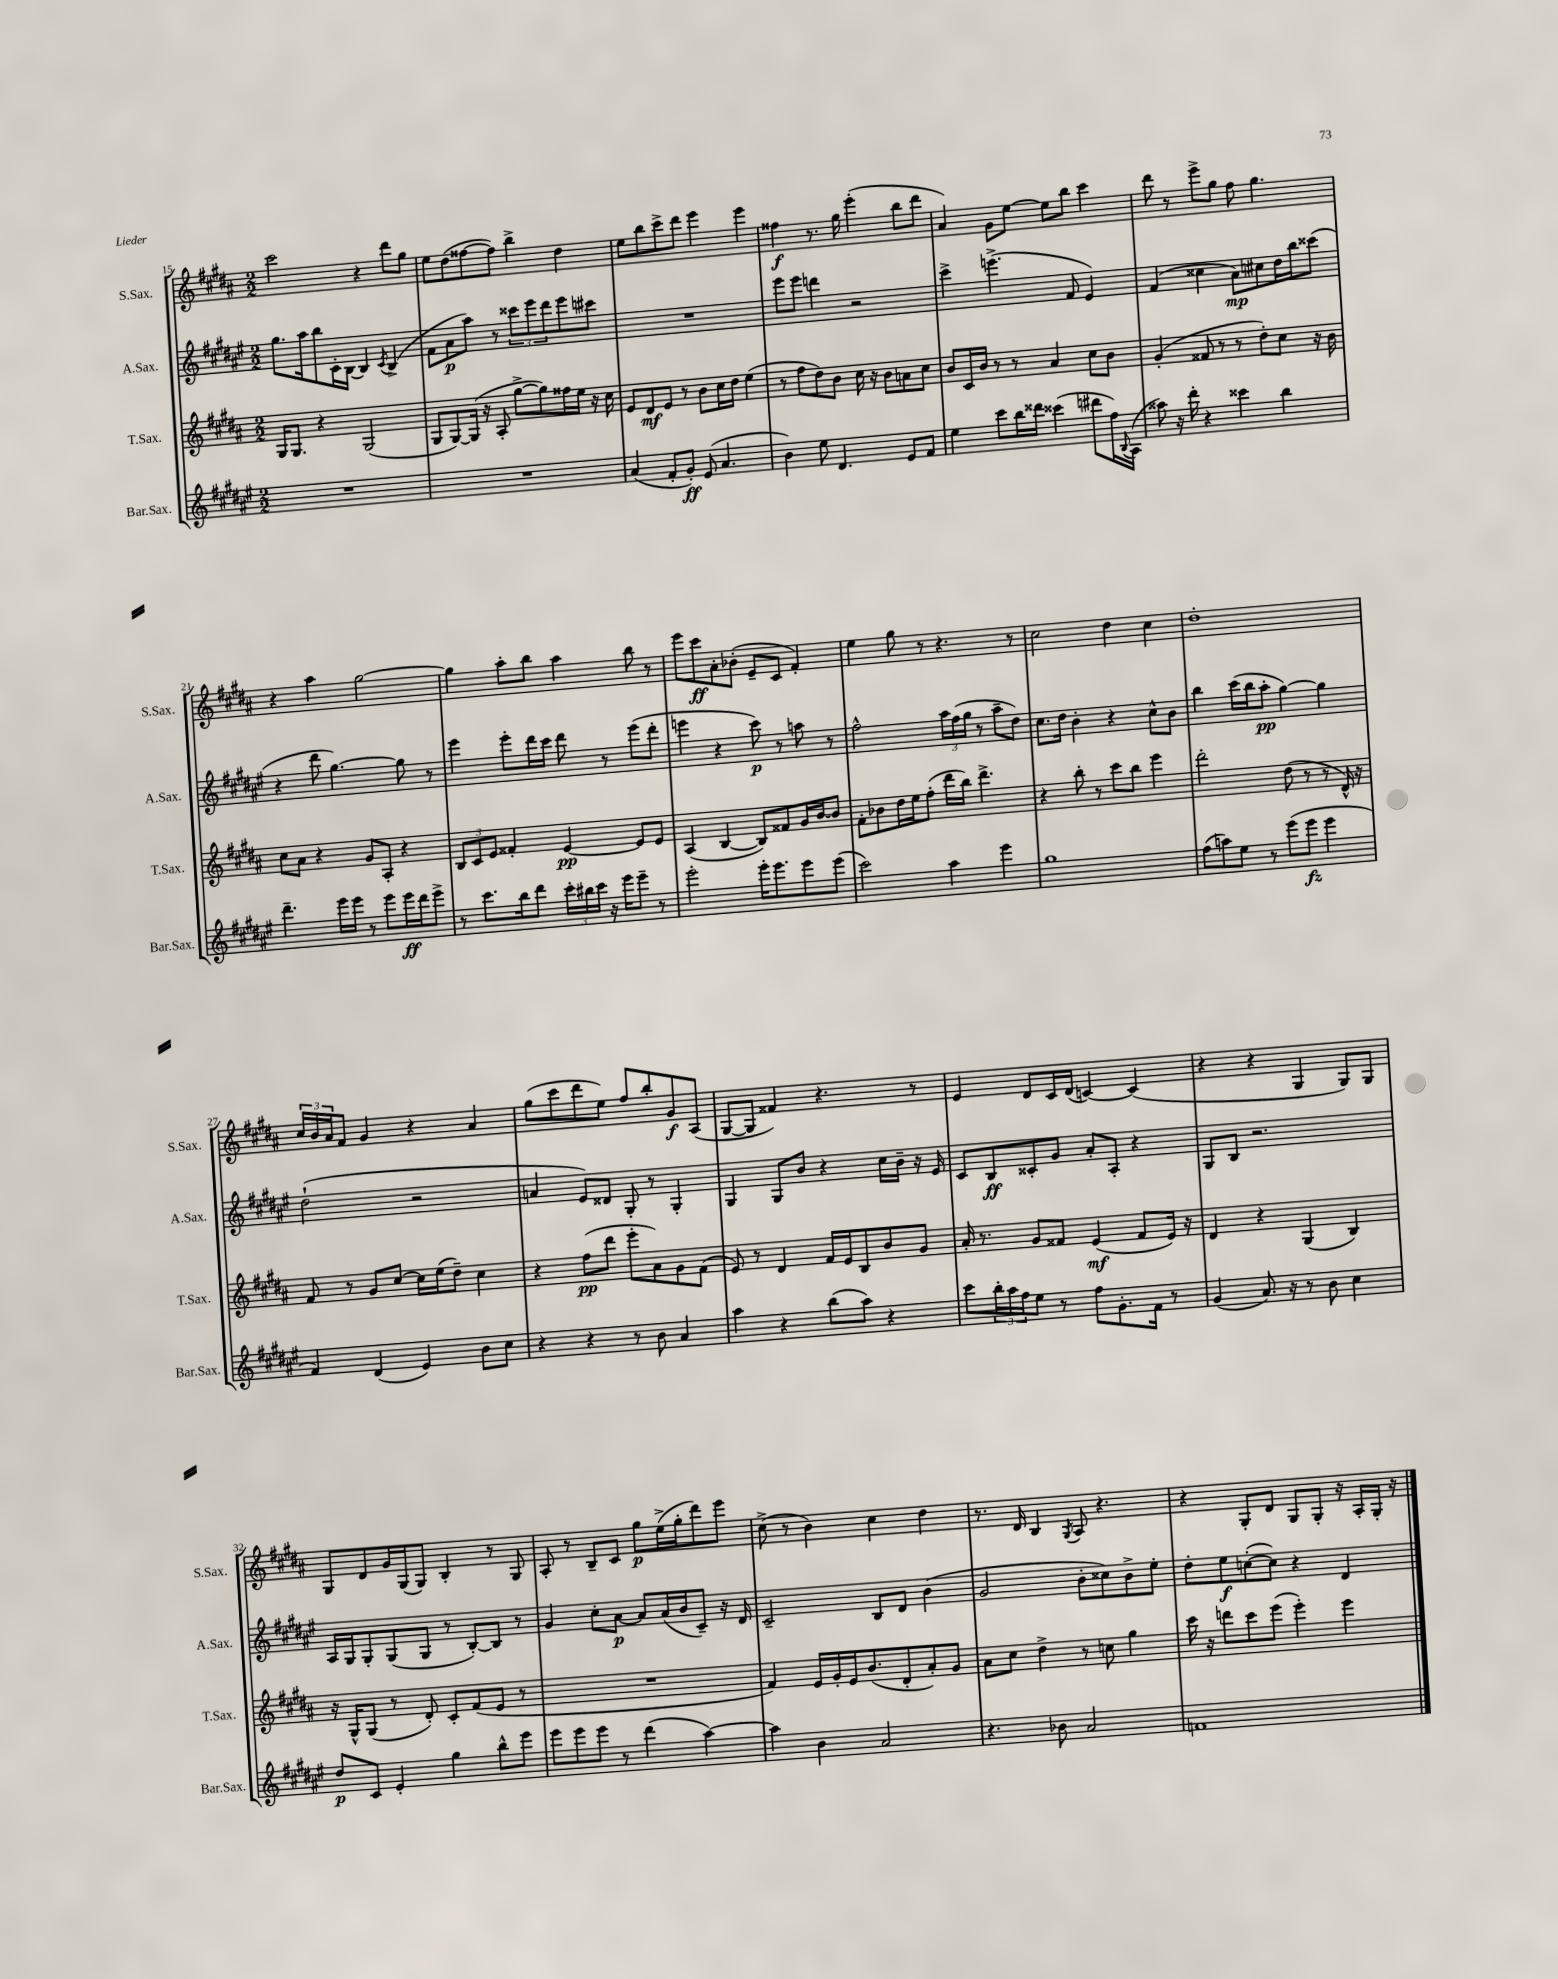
<<
\new StaffGroup <<
\new Staff = "s0" \with { instrumentName = "S.Sax." shortInstrumentName = "S.Sax." } {
    \clef treble \key b \major \numericTimeSignature \time 2/2
    cis'''2 r4 dis'''8 gis''8 |
    e''8 dis''8( fisis''8~ fisis''8) b''4-> dis''4 |
    e''8 b''8 cis'''8-> dis'''8 e'''4 e'''4 |
    fisis''4\f r8. gis''16 e'''4-.( b''8 dis'''8 |
    ais'4) gis'8 e''8~ e''8 b''8 cis'''4 |
    dis'''8 r8 e'''8-> gis''8 fis''8 gis''4. |
    r4 ais''4 gis''2~ |
    gis''4 ais''8-. b''8 ais''4 b''8 r8 |
    e'''8 cis'''8\ff ais'8-. bes'8-.( e'8-- cis'8 fis'4-.) |
    e''4 gis''8 r8 r4. r8 |
    cis''2 dis''4 cis''4 |
    dis''1-. |
    \tuplet 3/2 { cis''16 b'16 ais'16 } fis'8 gis'4 r4 ais'4 |
    gis''8( cis'''8 dis'''8 e''8) fis''8 b''8-. gis'8\f ais8( |
    gis8~ gis8 fisis'4) r4. r8 |
    e'4 dis'8 cis'16 dis'16( c'4~) c'4( |
    r4 r4 gis4 gis8) gis8 |
    gis8 dis'8 gis'16 gis16( gis8) b4-. r8 gis8 |
    ais8-. r8 b8-- cis'8 gis''8\p e''16->( gis''16-. dis'''8) e'''8 |
    cis''8->( r8 b'4) cis''4 dis''4 |
    r8. dis'16 b4 \acciaccatura { gis8 } ais8 r4. |
    r4 gis8-. dis'8 gis8 gis8-. r16 ais16-. gis16-. r16 \bar "|." |
}
\new Staff = "s1" \with { instrumentName = "A.Sax." shortInstrumentName = "A.Sax." } {
    \clef treble \key fis \major \numericTimeSignature \time 2/2
    gis''8. ais''16 b''8 cis'16-. b16~ b4 \acciaccatura { cis'8 } b4->( |
    fis'8 ais'8\p ais''8) r8 \tuplet 3/2 { cisis'''8 eis'''8 dis'''8 } eis'''8 cis'''8 |
    R1 |
    eis'''8 eis'''8 d'''4 r2 |
    cis'''4-> e'''4.->( fis'8 eis'4) |
    fis'4( cisis''4 ais'8\mp) cis''8 dis''16 b''16 cisis'''8( |
    r4 dis'''8 gis''4.~) gis''8 r8 |
    eis'''4 eis'''8-. dis'''16 cis'''16 dis'''8 r8 eis'''8( dis'''8-. |
    e'''4 r4 cis'''8\p) r8 a''8 r8 |
    fis''2-^ \tuplet 3/2 { ais''16 fis''16( gis''16 } r8 ais''8-- dis''8) |
    cis''8. dis''16 b'4-. r4 cis''8-^ b'8 |
    b''4 cis'''16( b''16 ais''8-.\pp gis''4~) gis''4 |
    dis''2-!( r2 |
    a'4 eis'8) disis'8 gis8-. r8 gis4-. |
    gis4 gis8 b'8 r4 cis''16 b'16-- r16 eis'16 |
    cis'8 b8\ff cisis'8-. gis'8 ais'8-. ais8-. r4 |
    gis8 b8 r2. |
    ais16 gis16 gis8-. gis8( gis8 r8 b8~-.) b8 r8 |
    gis'4 cis''8-. ais'8~\p ais'8 ais'16( b'16 cis'8--) r16 dis'16 |
    cis'2-- b8 dis'8 b'4( |
    gis'2 b'8-. cisis''8) b'8-> eis''8-. |
    dis''8-. eis''8\f c''8~-.( c''8) r4 dis'4 \bar "|." |
}
\new Staff = "s2" \with { instrumentName = "T.Sax." shortInstrumentName = "T.Sax." } {
    \clef treble \key b \major \numericTimeSignature \time 2/2
    gis16 gis8. r4 gis2( |
    gis8 gis8~) gis16( r16 ais8-. gis''8~-> gis''8) fisis''16 e''16 r16 cis''16 |
    e'8 dis'8\mf e'8 r8 b'8 cis''16 dis''16 e''4( |
    r8 fis''8 dis''8) b'8 cis''16 r16 b'8 a'8 cis''8 |
    b'8 cis'16 b'16 r8 r8 ais'4 cis''8 b'8 |
    gis'4-.( fisis'8 r8 r8 dis''8-.) cis''8 r16 b'16 |
    cis''8 ais'8 r4 gis'8 ais8-. r4 |
    \tuplet 3/2 { b8 cis'8 e'8 } fisis'4-. e'4~\pp e'8 e'8 |
    ais4( b4~ b8) fisis'8 gis'16 b'16~ b'8 |
    fis'8-. bes'8 dis''16 e''16 fis''8-.( dis'''16 b''16) dis'''4.-> |
    r4 b''8-. r8 cis'''8 b''8 e'''4 |
    dis'''2-. dis''8( r8 r8 dis'16-^) r16 |
    fis'8 r8 gis'8 cis''8~ cis''16 e''16( dis''8--) cis''4 |
    r4 fis''8\pp( dis'''8 e'''8-. ais'8) gis'8 fis'8( |
    e'8) r8 dis'4 fis'16 e'16 b8 b'8 gis'8 |
    ais'16-. r8. gis'8 fisis'8 e'4\mf( fisis'8 e'16) r16 |
    dis'4 r4 gis4( b4) |
    r16 gis16-^ gis8( r8 dis'8-.) cis'8-. fis'8( e'8 r8 |
    R1 |
    fis'4) e'16 gis'16-. e'16 b'8.( dis'8-. ais'8-.) gis'8 |
    ais'8 cis''8 dis''4-> r8 c''8 gis''4 |
    cis'''16 r16 d'''8 cis'''8 e'''8( e'''4-.) e'''4 \bar "|." |
}
\new Staff = "s3" \with { instrumentName = "Bar.Sax." shortInstrumentName = "Bar.Sax." } {
    \clef treble \key fis \major \numericTimeSignature \time 2/2
    R1 |
    R1 |
    ais'4( fis'8-. gis'8-.\ff) eis'8( ais'4. |
    b'4) eis''8 dis'4. eis'8 fis'8 |
    eis''4 cis'''8 b''16 disis'''16 cisis'''4( dis'''8 fis''16) \appoggiatura { b8 } ais16( |
    aisis''8) r16 dis'''16-. r4 cisis'''4 b''4 |
    dis'''4.-- eis'''16 eis'''16 r8 eis'''8 eis'''16\ff dis'''16 eis'''8-> |
    r8 cis'''8. b''16 dis'''8 \tuplet 3/2 { cis'''16-. bis''16 cis'''16 } r16 eis'''16 eis'''8-- r8 |
    eis'''2-. eis'''16-. eis'''8. eis'''8 eis'''8( |
    cis'''2) ais''4 eis'''4 |
    gis''1 |
    fis''8( a''8) eis''8 r8 eis'''8( eis'''8\fz eis'''4 |
    fis'4) dis'4( eis'4) b'8 cis''8 |
    r4 r4 r8 b'8 ais'4 |
    ais''4 r4 b''8( ais''8) r4 |
    cis'''8 \tuplet 3/2 { b''16-. ais''16 fis''16 } eis''8 r8 fis''8 gis'8.-. fis'16 r8 |
    gis'4( ais'8.) r16 r8 b'8 cis''4 |
    dis''8\p cis'8 eis'4-. gis''4 b''8-^ eis'''8 |
    eis'''8 eis'''8 eis'''8 r8 dis'''4( ais''4~) |
    ais''4 b'4 ais'2 |
    r4. bes'8 ais'2 |
    f'1 \bar "|." |
}
>>
>>
\layout { \context { \Score currentBarNumber = #15 } }
